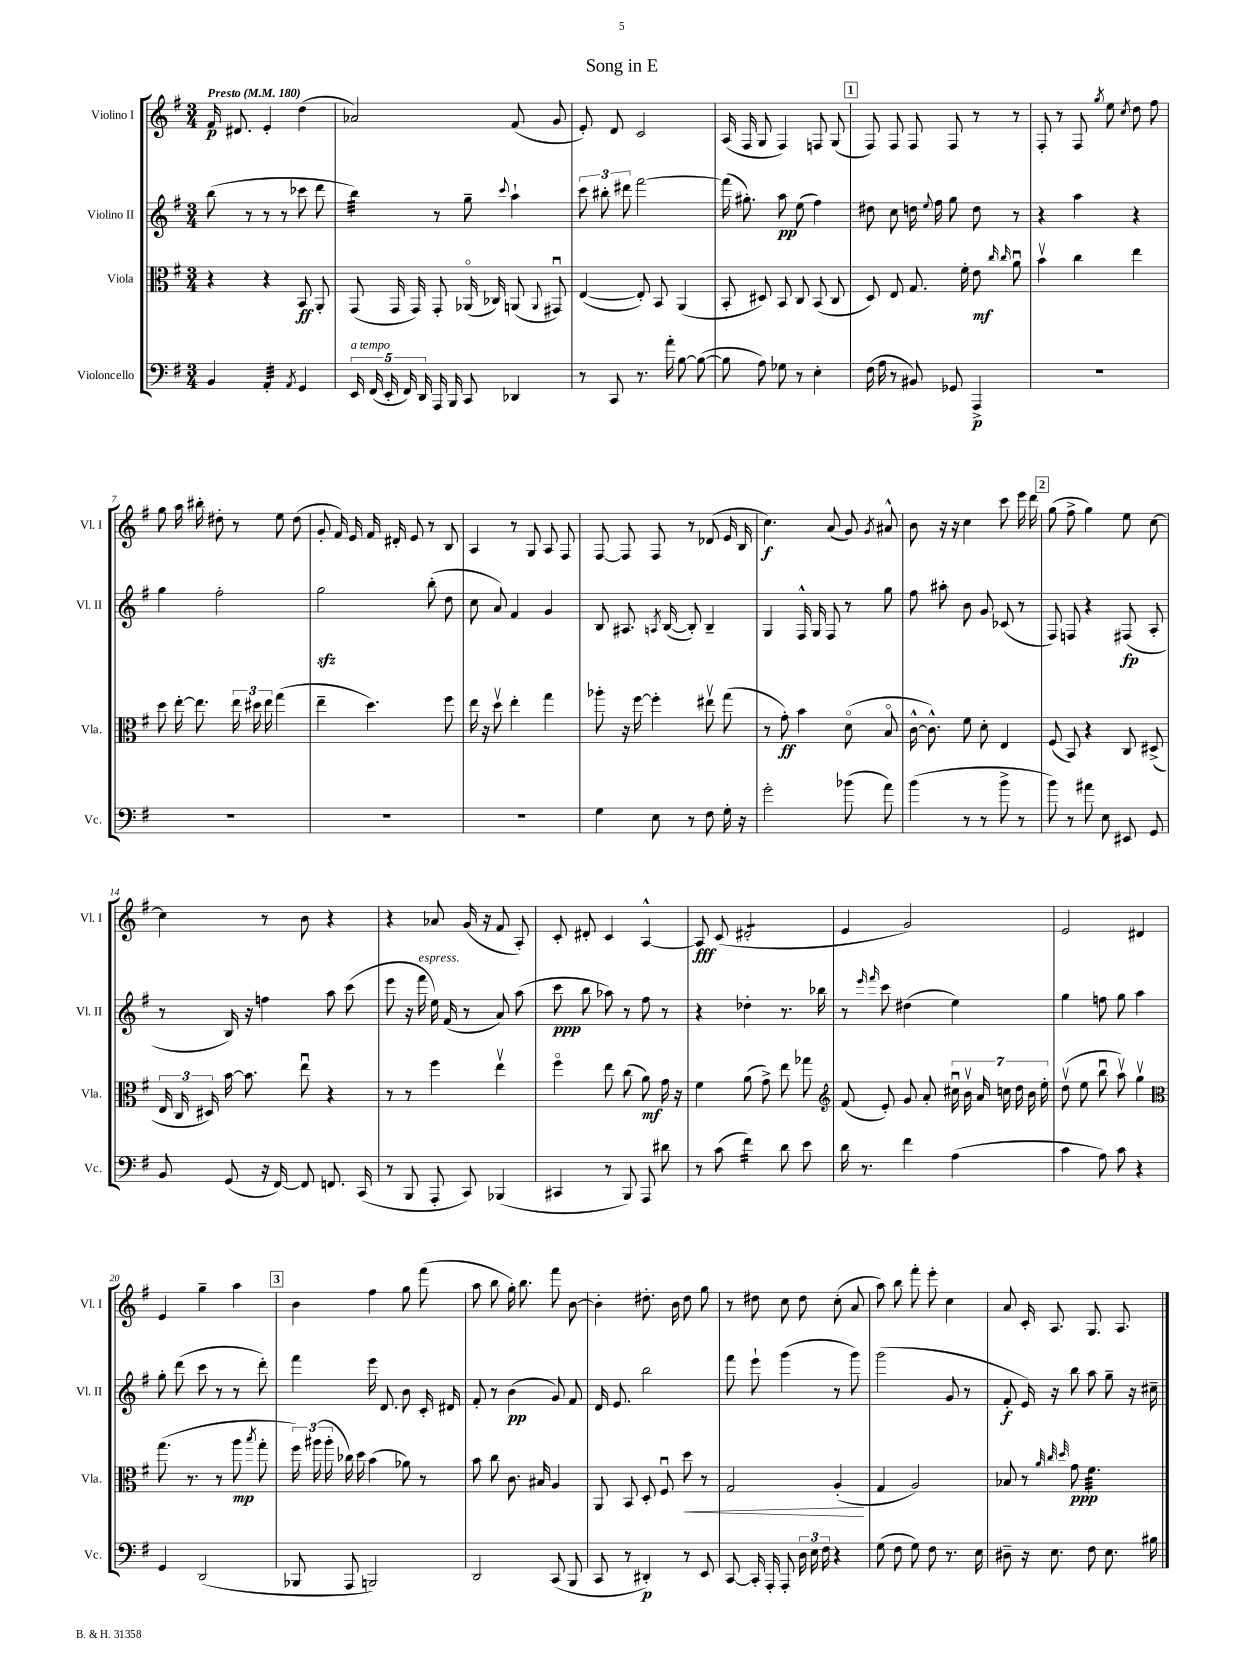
\header { title = "Song in E" }
<<
\new StaffGroup <<
\new Staff = "s0" \with { instrumentName = "Violino I" shortInstrumentName = "Vl. I" } {
    \clef treble \key g \major \numericTimeSignature \time 3/4 \tempo "Presto" 4 = 180
    \autoBeamOff fis'16\p dis'8. e'4-. d''4( |
    aes'2) fis'8( g'8 |
    e'8-.) d'8 c'2 |
    a16( fis16 g8 fis4) f8 g8( |
    \mark \markup { \box "1" } fis8) fis8 fis8 fis8 r8 r8 |
    fis8-. r8 fis8 \acciaccatura { g''8 } e''8 \acciaccatura { c''8 } d''8 fis''8 |
    g''8 a''16 bis''16-. dis''8-. r8 e''8 dis''8( |
    g'8-. fis'16) e'16 fis'16 dis'16-. e'8 r8 b8 |
    a4 r8 g8 a8 fis8 |
    fis8~ fis8 fis8 r8 des'8( e'16 b16 |
    c''4.\f) a'8( g'8) \acciaccatura { g'8 } ais'8-^ |
    b'8 r16 r16 c''4 c'''8 e'''16 d'''16 |
    \mark \markup { \box "2" } g''8( fis''8-> g''4) e''8 c''8~ |
    c''4 r8 b'8 r4 |
    r4 aes'8 g'16( r16 fis'8 a8-.) |
    c'8-. dis'8-. c'4 a4~-^ |
    a8\fff c'8( dis'2:8-. |
    e'4 g'2) |
    e'2 dis'4 |
    e'4 g''4-- a''4 |
    \mark \markup { \box "3" } b'4 fis''4 g''8 fis'''8( |
    a''8 b''8 g''16-.) b''8. fis'''8 b'8~ |
    b'4-. dis''8.-. b'16 dis''8 g''8 |
    r8 dis''8 c''8 dis''8 c''8-.( a'8 |
    a''8) b''8 fis'''8-. e'''8-. c''4 |
    a'8 c'16-. a8. g8. a8. \bar "|." |
}
\new Staff = "s1" \with { instrumentName = "Violino II" shortInstrumentName = "Vl. II" } {
    \clef treble \key g \major \numericTimeSignature \time 3/4
    \autoBeamOff b''8( r8 r8 r8 ces'''8 d'''8 |
    b''4:32) r8 g''8-- \appoggiatura { c'''8 } a''4-! |
    \tuplet 3/2 { c'''8 bis''8-. dis'''8 } fis'''2~ |
    fis'''16( gis''8.-.) a''8\pp e''8( fis''4) |
    \mark \markup { \box "1" } dis''8 c''8 d''16 \appoggiatura { e''8 } fis''16 g''8 d''8 r8 |
    r4 a''4 r4 |
    g''4 fis''2-. |
    g''2\sfz b''8-.( d''8 |
    c''8 a'8) fis'4 g'4 |
    b8 ais8. \acciaccatura { a8 } b16~( b8-.) b4-- |
    g4 fis16-^ g16 fis8 r8 g''8 |
    fis''8 ais''8-. b'8 g'8 ces'8( r8 |
    \mark \markup { \box "2" } fis8) f8 r4 fis8\fp( a8-. |
    r8 b16) r16 f''4 a''8 c'''8( |
    e'''8 r16 fis'''16^\markup { \italic "espress." } e''16) fis'16( r8 a'8) a''8( |
    c'''8\ppp b''8 aes''8) r8 fis''8 r8 |
    r4 des''4-. r8. bes''16 |
    r8 \grace { e'''16 fis'''16 } c'''8 dis''4( e''4) |
    g''4 f''8 g''8 a''4 |
    g''8-. d'''8( c'''8 r8 r8 d'''8-.) |
    \mark \markup { \box "3" } fis'''4 e'''16 d'8. b'8 c'16-. dis'16 |
    fis'8-. r8 b'4\pp( g'8) fis'8 |
    d'16 e'8. b''2 |
    fis'''8 e'''8-! g'''4( r8 g'''8) |
    g'''2( g'8 r8 |
    fis'8-.\f e'16) r16 b''8 a''8 g''8-- r16 cis''16-- \bar "|." |
}
\new Staff = "s2" \with { instrumentName = "Viola" shortInstrumentName = "Vla." } {
    \clef alto \key g \major \numericTimeSignature \time 3/4
    \autoBeamOff r4 r4 b,8\ff a,8-. |
    g,8( g,16 g,16) g,8-. aes,16\flageolet( ces16) a,8( \appoggiatura { a,8 } gis,8\downbow) |
    e4~( e8-.) b,8 a,4( |
    b,8-. dis8) b,8 c8 b,8( c8 |
    \mark \markup { \box "1" } d8) e8 g8. fis'16-. e'8\mf \grace { c''16 c''16 } a'8\downbow |
    b'4\upbow c''4 e''4 |
    d''8 e''16~-. e''8. \tuplet 3/2 { e''16 dis''16 e''16 } g''4( |
    e''4-- d''4.) fis''8 |
    e''16 r16 d''8\upbow e''4-. g''4 |
    aes''8-. r16 fis''16~ fis''4-. eis''8\upbow g''8( |
    r8 g'8-.\ff) b'4 d'8\flageolet( b8\flageolet |
    c'16~-^ c'8.-^) fis'8 d'8-. e4 |
    \mark \markup { \box "2" } fis8( b,8) r4 c8 dis8->( |
    \tuplet 3/2 { e16 c16 dis16) } b'16~ b'8. e''8\downbow r4 |
    r8 r8 fis''4 e''4\upbow |
    fis''4\flageolet e''8 c''8( a'8\mf) g'16 r16 |
    fis'4 a'8( g'8->) e''8 ges''8 |
    \clef treble fis'8( e'8-.) g'8 a'8-. \tuplet 7/4 { cis''16\downbow b'16\upbow a'16 c''16 d''16 b'16 e''16-. } |
    d''8\upbow( e''8 b''8\downbow a''8\upbow) g''4\upbow |
    \clef alto g''8.( r8. r8 a''8\mp \acciaccatura { b''8 } g''8-. |
    \mark \markup { \box "3" } \tuplet 3/2 { fis''16) ais''16( ais''16-. } ces''16) d''16 b'4( aes'8) r8 |
    b'8 c''8 c'8. bis16 a4 |
    a,8 b,8 d8-. fis8\downbow d''8\< r8 |
    g2 a4-.\!( |
    g4 a2) |
    bes8 r8 \grace { a'32 c''32 d''32 } g'8\ppp fis'4.:32 \bar "|." |
}
\new Staff = "s3" \with { instrumentName = "Violoncello" shortInstrumentName = "Vc." } {
    \clef bass \key g \major \numericTimeSignature \time 3/4
    \autoBeamOff b,4 a,4:32-. \acciaccatura { a,8 } g,4 |
    \tuplet 5/4 { e,16^\markup { \italic "a tempo" } fis,16( e,16-. fis,16) d,16 } a,,16 b,,16 c,8 des,4 |
    r8 c,8 r8. a'16-. b8~ b8~( |
    b8 a8) ges8 r8 e4-. |
    \mark \markup { \box "1" } fis16( a16 r8 bis,8) ges,8 a,,4->\p |
    R2. |
    R2. |
    R2. |
    R2. |
    g4 e8 r8 fis8 g16-. r16 |
    g'2-. bes'8( a'8) |
    b'4( r8 r8 b'8-> r8 |
    \mark \markup { \box "2" } b'8) r8 ais'8 e8 eis,8 g,8 |
    b,8 g,8( r16 fis,16~) fis,8 f,8. c,16( |
    r8 b,,8 a,,8-. c,8) bes,,4( |
    cis,4 r8 b,,8) a,,8 dis'8 |
    r8 c'8( fis'4:16) d'8 e'8 |
    d'16 r8. fis'4 a4( |
    c'4 a8) c'8 r4 |
    g,4 d,2( |
    \mark \markup { \box "3" } bes,,8 a,,8 b,,2) |
    d,2 c,8( b,,8 |
    c,8 r8 dis,4-.\p) r8 e,8 |
    c,8~ c,16-. a,,16-. a,,8-. \tuplet 3/2 { d16 e16 fis16 } r4 |
    g8( fis8 g8) fis8 r8. e16 |
    dis8-- r16 e8. fis8 e8. bis16 \bar "|." |
}
>>
>>
